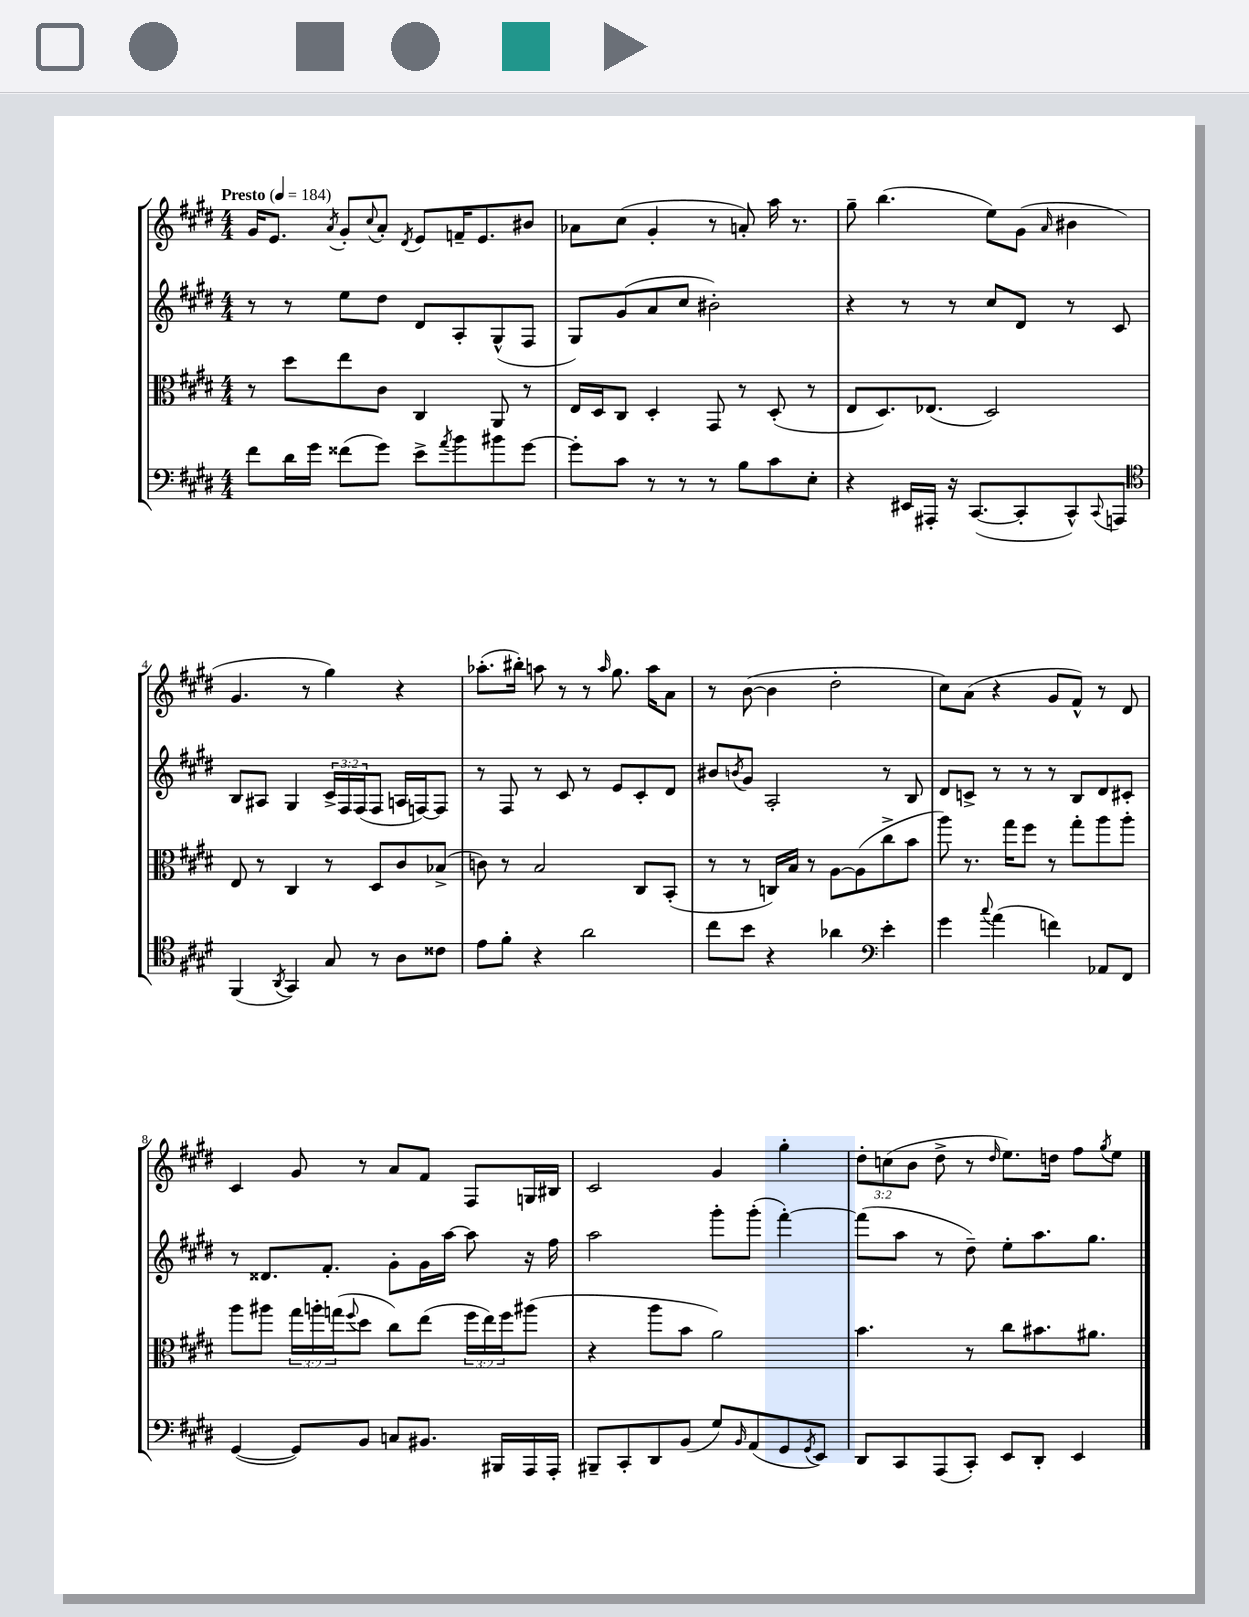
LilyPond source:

<<
\new StaffGroup <<
\new Staff = "s0" {
    \clef treble \key e \major \numericTimeSignature \time 4/4 \override Staff.TupletNumber.text = #tuplet-number::calc-fraction-text \tempo "Presto" 4 = 184
    gis'16 e'8. \acciaccatura { a'8 } gis'8-. \appoggiatura { cis''8 } a'8-. \acciaccatura { dis'8 } e'8 f'16-- e'8. bis'8 |
    aes'8 cis''8( gis'4-. r8 a'8-.) a''16 r8. |
    gis''8-- b''4.( e''8) gis'8( \grace { a'16 } bis'4 |
    gis'4. r8 gis''4) r4 |
    aes''8.-.( bis''16-.) a''8 r8 r8 \grace { a''16 } gis''8. a''16 a'8 |
    r8 b'8~( b'4 dis''2-. |
    cis''8) a'8( r4 gis'8 fis'8-^) r8 dis'8 |
    cis'4 gis'8 r8 a'8 fis'8 fis8 g16 bis16 |
    cis'2 gis'4 gis''4-. |
    \tuplet 3/2 { dis''8-. c''8( b'8 } dis''8-> r8 \grace { dis''16 } e''8.) d''16 fis''8 \acciaccatura { gis''8 } e''8 \bar "|." |
}
\new Staff = "s1" {
    \clef treble \key e \major \numericTimeSignature \time 4/4 \override Staff.TupletNumber.text = #tuplet-number::calc-fraction-text
    r8 r8 e''8 dis''8 dis'8 a8-. gis8-^( fis8 |
    gis8) gis'8( a'8 cis''8 bis'2-.) |
    r4 r8 r8 cis''8 dis'8 r8 cis'8 |
    b8 ais8 gis4 \tuplet 3/2 { cis'16-> fis16 fis16( } fis8 a16 f16~) f8 |
    r8 fis8 r8 cis'8 r8 e'8 cis'8-. dis'8 |
    bis'8 \acciaccatura { b'8 } gis'8 a2-. r8 b8 |
    dis'8 c'8-> r8 r8 r8 b8 dis'8 cis'8-. |
    r8 disis'8. fis'8.-. gis'8-. gis'16 a''16~ a''8 r16 fis''16 |
    a''2 gis'''8-. gis'''8-.( fis'''4~-.) |
    fis'''8( a''8 r8 dis''8--) e''8-. a''8. gis''8. \bar "|." |
}
\new Staff = "s2" {
    \clef alto \key e \major \numericTimeSignature \time 4/4 \override Staff.TupletNumber.text = #tuplet-number::calc-fraction-text
    r8 dis''8 e''8 cis'8 cis4 a,8 r8 |
    e16 dis16 cis8 dis4-. gis,8 r8 dis8-.( r8 |
    e8 dis8.) ees8.( dis2) |
    e8 r8 cis4 r8 dis8 cis'8 bes8->( |
    c'8) r8 b2 cis8 b,8-.( |
    r8 r8 c16) b16 r8 a8~ a8( cis''8-> b'8 |
    a''8) r8. gis''16 fis''8 r8 gis''8-. a''8 a''8-. |
    a''8 ais''8 \tuplet 3/2 { gis''16 a''16-. g''16( } \appoggiatura { fis''8 } dis''8 cis''8) e''8( \tuplet 3/2 { fis''16 e''16) fis''16 } ais''8( |
    r4 a''8 b'8 a'2) |
    b'4. r8 cis''8 bis'8. ais'8. \bar "|." |
}
\new Staff = "s3" {
    \clef bass \key e \major \numericTimeSignature \time 4/4
    fis'8 dis'16 gis'16 fisis'8( gis'8) e'8-> \acciaccatura { a'8 } b'8 bis'8 gis'8~ |
    gis'8-. cis'8 r8 r8 r8 b8 cis'8 e8-. |
    r4 eis,16 ais,,16-. r16 cis,8.~( cis,8-. cis,8-^) \appoggiatura { cis,8 } a,,8 |
    \clef tenor fis,4( \acciaccatura { a,8 } gis,4) gis8 r8 a8 cisis'8 |
    e'8 fis'8-. r4 a'2 |
    cis''8 b'8 r4 aes'4 \clef bass e'4-. |
    gis'4 \appoggiatura { cis''8 } a'4( f'4) aes,8 fis,8 |
    gis,4~( gis,8) b,8 c8 bis,8. bis,,16 a,,16 a,,16-. |
    bis,,8-- cis,8-. dis,8 b,8( gis8) \grace { b,16 } a,8( gis,8 \acciaccatura { gis,8 } e,8) |
    dis,8 cis,8 a,,8( cis,8-.) e,8 dis,8-. e,4 \bar "|." |
}
>>
>>
